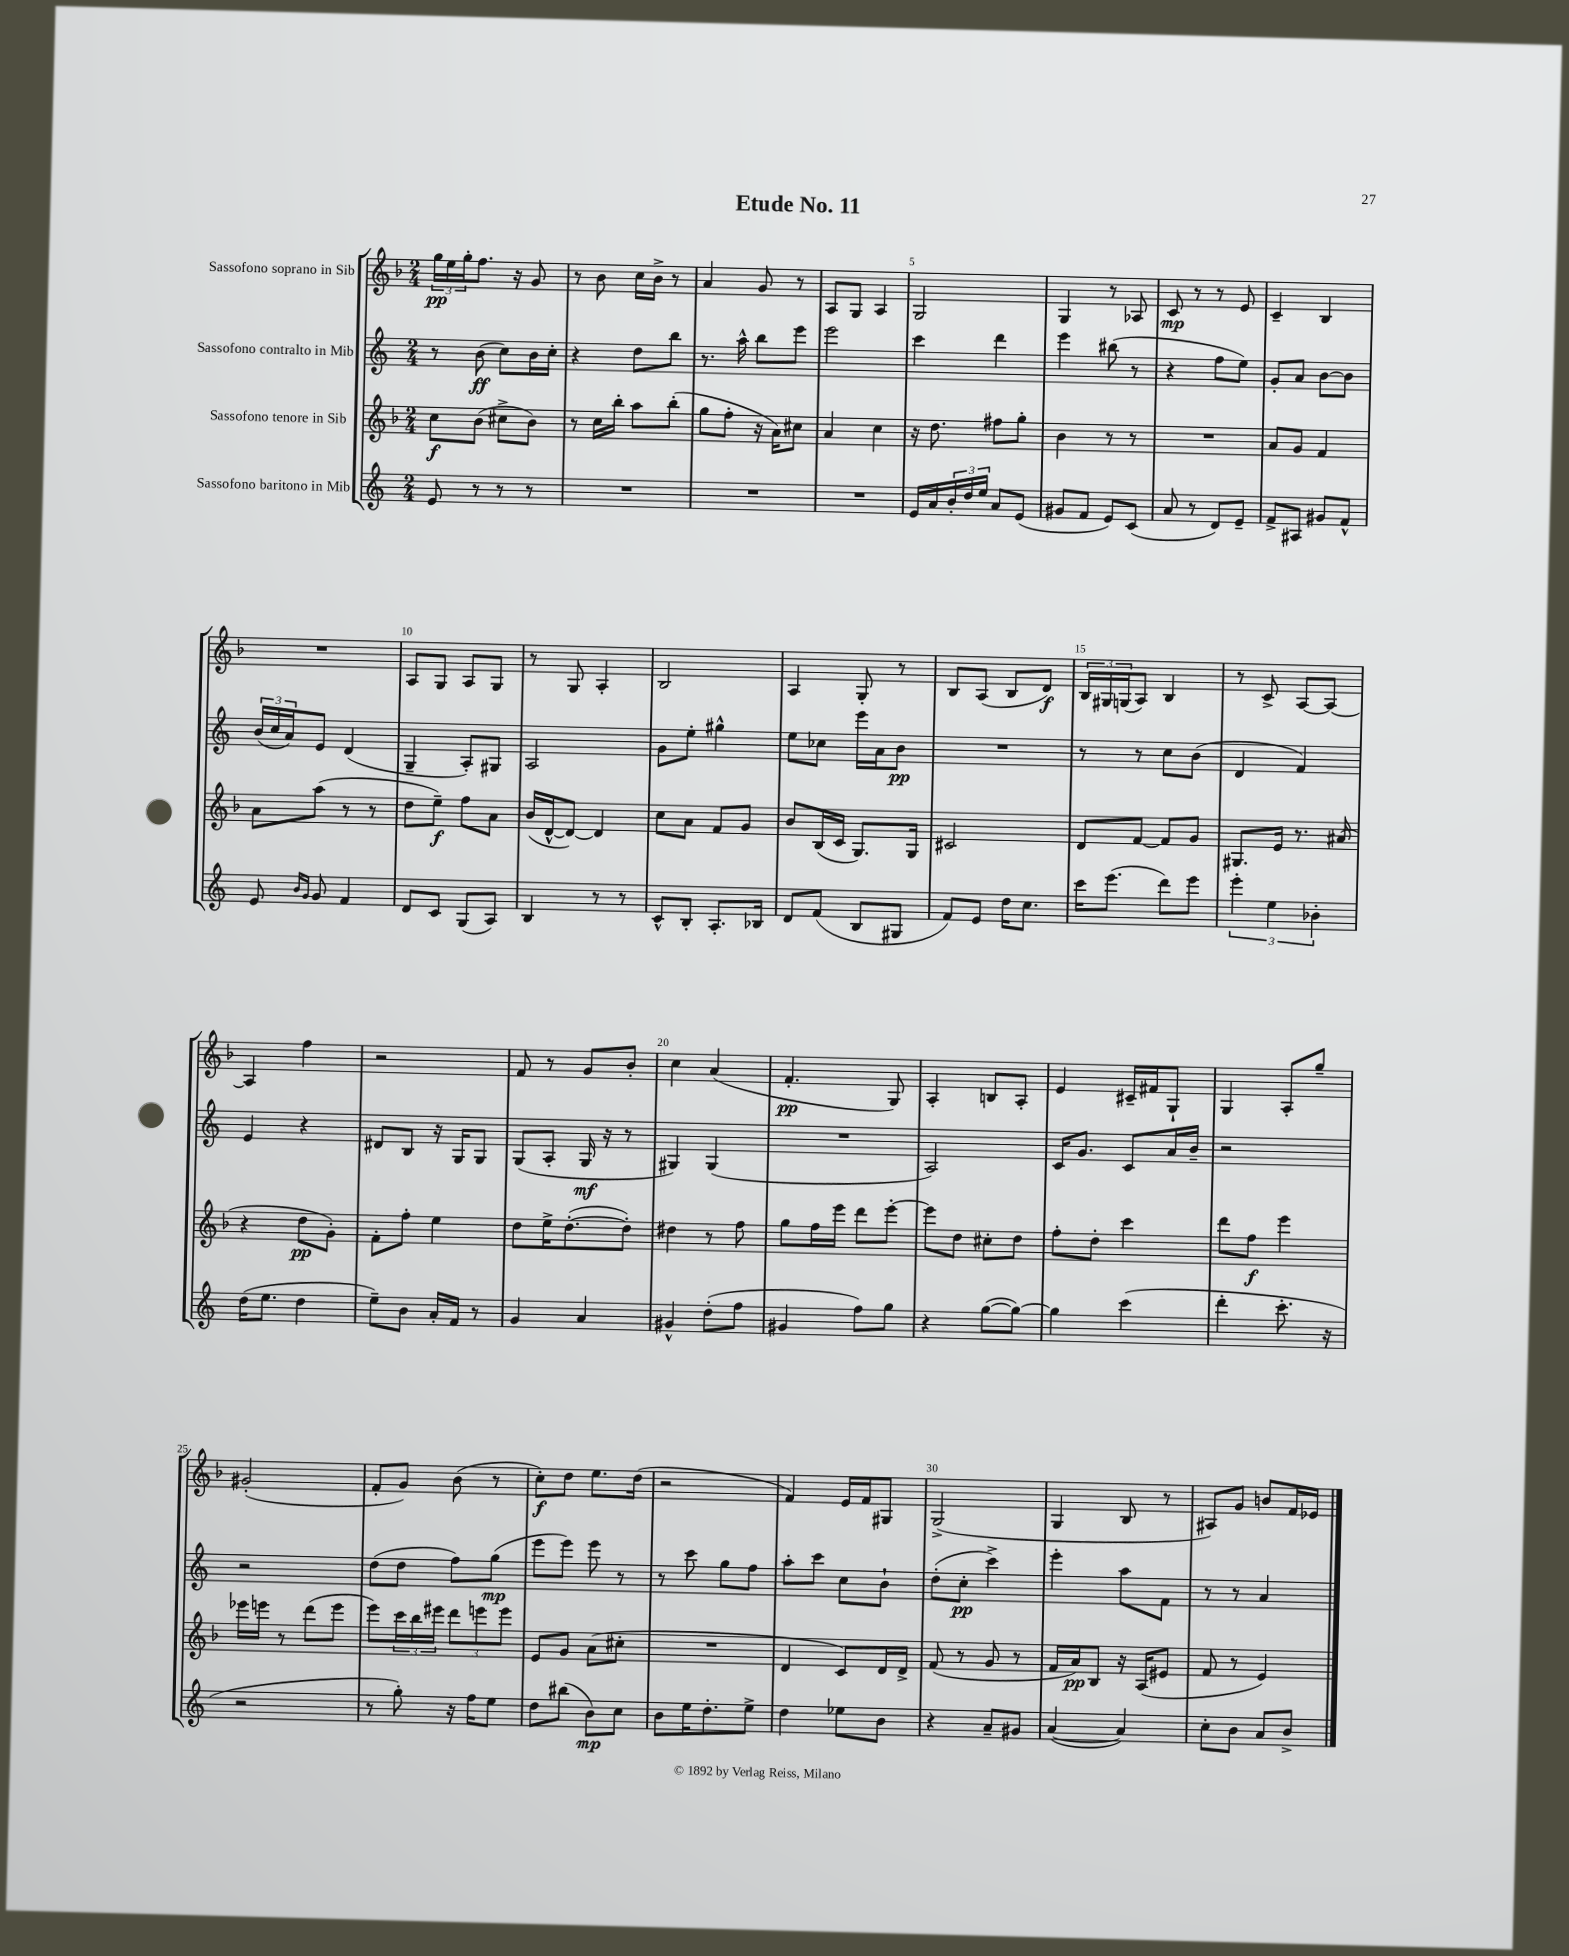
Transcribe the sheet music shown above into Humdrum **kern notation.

**kern	**dynam	**kern	**dynam	**kern	**dynam	**kern	**dynam
*part4	*part4	*part3	*part3	*part2	*part2	*part1	*part1
*staff4	*staff4	*staff3	*staff3	*staff2	*staff2	*staff1	*staff1
*I"Sassofono baritono in Mib	*	*I"Sassofono tenore in Sib	*	*I"Sassofono contralto in Mib	*	*I"Sassofono soprano in Sib	*
*clefG2	*	*clefG2	*	*clefG2	*	*clefG2	*
*k[]	*	*k[b-]	*	*k[]	*	*k[b-]	*
*M2/4	*	*M2/4	*	*M2/4	*	*M2/4	*
=1	=1	=1	=1	=1	=1	=1	=1
8e/	.	8cc\L	f	8r	.	24gg\LL	pp
.	.	.	.	.	.	24ee\	.
.	.	.	.	.	.	24gg'\J	.
8r	.	(8b-\J	.	(8b\	ff	8.ff\J	.
8r	.	8cc#X^\L	.	8cc\L)	.	.	.
.	.	.	.	.	.	16r	.
8r	.	8b-\J)	.	16b\L	.	8g/	.
.	.	.	.	16cc'\JJ	.	.	.
=2	=2	=2	=2	=2	=2	=2	=2
2r	.	8r	.	4r	.	8r	.
.	.	16cc\LL	.	.	.	8b-\	.
.	.	16bb-'\JJ	.	.	.	.	.
.	.	8aa\L	.	8dd\L	.	16cc\LL	.
.	.	.	.	.	.	16b-^\JJ	.
.	.	(8bb-'\J	.	8bb\J	.	8r	.
=3	=3	=3	=3	=3	=3	=3	=3
2r	.	8gg\L	.	8.r	.	4a/	.
.	.	8ff'\J	.	.	.	.	.
.	.	.	.	16aa^^\	.	.	.
.	.	16r	.	8bb\L	.	8g/	.
.	.	16a\KL)	.	.	.	.	.
.	.	8cc#X\J	.	8eee\J	.	8r	.
=4	=4	=4	=4	=4	=4	=4	=4
2r	.	4a/	.	2eee\	.	8A/L	.
.	.	.	.	.	.	8G/J	.
.	.	4cc\	.	.	.	4A/	.
=5	=5	=5	=5	=5	=5	=5	=5
16e/LL	.	16r	.	4ccc\	.	2G/	.
16a/	.	8.dd\	.	.	.	.	.
24b'/	.	.	.	.	.	.	.
24dd/	.	.	.	.	.	.	.
24ee/JJ	.	.	.	.	.	.	.
8a/L	.	8ff#X\L	.	4ddd\	.	.	.
(8e/J	.	8gg'\J	.	.	.	.	.
=6	=6	=6	=6	=6	=6	=6	=6
8g#X/L	.	4b-\	.	4eee\	.	4G/	.
8f/J	.	.	.	.	.	.	.
8e/L)	.	8r	.	(8bb#X\	.	8r	.
(8c/J	.	8r	.	8r	.	8A-X/	.
=7	=7	=7	=7	=7	=7	=7	=7
8a/	.	2r	.	4r	.	8c/	mp
8r	.	.	.	.	.	8r	.
8d/L)	.	.	.	8ff\L	.	8r	.
8e~/J	.	.	.	8ee\J)	.	8e/	.
=8	=8	=8	=8	=8	=8	=8	=8
8f^/L	.	8a/L	.	8g'/L	.	4c~/	.
8A#X/J	.	8g/J	.	8a/J	.	.	.
8g#X/L	.	4f/	.	[8b\L	.	4B-/	.
8f^^/J	.	.	.	8b\J]	.	.	.
!!LO:LB:g=z
=9	=9	=9	=9	=9	=9	=9	=9
8e/	.	8a\L	.	(24b/LL	.	2r	.
.	.	.	.	24cc/	.	.	.
.	.	.	.	24a/J)	.	.	.
16qqb/LL	.	.	.	.	.	.	.
16qqg/JJ	.	.	.	.	.	.	.
8g/	.	(8aa\J	.	8e/J	.	.	.
4f/	.	8r	.	(4d/	.	.	.
.	.	8r	.	.	.	.	.
=10	=10	=10	=10	=10	=10	=10	=10
8d/L	.	8dd\L	.	4G~/	.	8A/L	.
8c/J	.	8ee~\J)	f	.	.	8G/J	.
(8G/L	.	8ff\L	.	8A'/L)	.	8A/L	.
8A/J)	.	8a\J	.	8G#X/J	.	8G/J	.
=11	=11	=11	=11	=11	=11	=11	=11
4B/	.	(16b-/LL	.	2A/	.	8r	.
.	.	[16d^^/J	.	.	.	.	.
.	.	8d/J_)	.	.	.	8G/	.
8r	.	4d/]	.	.	.	4A'/	.
8r	.	.	.	.	.	.	.
=12	=12	=12	=12	=12	=12	=12	=12
8c^^/L	.	8cc\L	.	8g\L	.	2B-/	.
8B'/J	.	8a\J	.	8ee'\J	.	.	.
8.A'/L	.	8f/L	.	4gg#X^^\	.	.	.
.	.	8g/J	.	.	.	.	.
16B-X/Jk	.	.	.	.	.	.	.
=13	=13	=13	=13	=13	=13	=13	=13
8d/L	.	8b-/L	.	8ee\L	.	4A/	.
(8f/J	.	(16B-/L	.	8cc-X\J	.	.	.
.	.	16c/JJ	.	.	.	.	.
8B/L	.	8.G/L)	.	16eee\LL	.	8G'/	.
.	.	.	.	16a\J	.	.	.
8G#X/J	.	.	.	8b\J	pp	8r	.
.	.	16G/Jk	.	.	.	.	.
=14	=14	=14	=14	=14	=14	=14	=14
8f/L)	.	2c#X/	.	2r	.	8B-/L	.
8e/J	.	.	.	.	.	(8A/J	.
16dd\KL	.	.	.	.	.	8B-/L	.
8.cc\J	.	.	.	.	.	.	.
.	.	.	.	.	.	8d/J)	f
=15	=15	=15	=15	=15	=15	=15	=15
16ccc\KL	.	8d/L	.	8r	.	24B-/LL	.
.	.	.	.	.	.	24G#X/	.
(8.eee\J	.	.	.	.	.	.	.
.	.	.	.	.	.	(24Gn/J	.
.	.	[8f/J	.	8r	.	8A/J)	.
8ddd\L)	.	8f/L]	.	8cc\L	.	4B-/	.
8eee\J	.	8g/J	.	(8b\J	.	.	.
=16	=16	=16	=16	=16	=16	=16	=16
6eee'\	.	8.G#X/L	.	4d/	.	8r	.
.	.	.	.	.	.	8c^/	.
6ee\	.	.	.	.	.	.	.
.	.	16e/Jk	.	.	.	.	.
.	.	8.r	.	4f/)	.	[8A/L	.
6b-X'\	.	.	.	.	.	.	.
.	.	.	.	.	.	8A/J_	.
.	.	(16a#X/	.	.	.	.	.
!!LO:LB:g=z
=17	=17	=17	=17	=17	=17	=17	=17
(16dd\KL	.	4r	.	4e/	.	4A/]	.
8.ee\J	.	.	.	.	.	.	.
4dd\	.	8dd\L	pp	4r	.	4ff\	.
.	.	8g'\J)	.	.	.	.	.
=18	=18	=18	=18	=18	=18	=18	=18
8ee~\L)	.	8f'\L	.	8d#X/L	.	2r	.
8b\J	.	8ff'\J	.	8B/J	.	.	.
16a'/LL	.	4ee\	.	16r	.	.	.
16f/JJ	.	.	.	16G/KL	.	.	.
8r	.	.	.	8G/J	.	.	.
=19	=19	=19	=19	=19	=19	=19	=19
4g/	.	8dd\L	.	(8G/L	.	8f/	.
.	.	16ee^\K	.	8A'/J	.	8r	.
.	.	([8.dd'\	.	.	.	.	.
4a/	.	.	.	16G/	mf	8g/L	.
.	.	.	.	16r	.	.	.
.	.	8dd'\J])	.	8r	.	8b-'/J	.
=20	=20	=20	=20	=20	=20	=20	=20
4g#X^^/	.	4dd#X\	.	4G#X/)	.	4cc\	.
(8dd'\L	.	8r	.	(4G#/	.	(4a/	.
8ff\J	.	8ff\	.	.	.	.	.
=21	=21	=21	=21	=21	=21	=21	=21
4g#X/	.	8gg\L	.	2r	.	4.f'/	pp
.	.	16ff\L	.	.	.	.	.
.	.	16eee\JJ	.	.	.	.	.
8ff\L)	.	8ddd\L	.	.	.	.	.
8gg\J	.	[8eee'\J	.	.	.	8G/)	.
=22	=22	=22	=22	=22	=22	=22	=22
4r	.	8eee\L]	.	2A/)	.	4A'/	.
.	.	8dd\J	.	.	.	.	.
([8gg\L	.	8cc#X'\L	.	.	.	8Bn/L	.
8gg\J_)	.	8dd\J	.	.	.	8A'/J	.
=23	=23	=23	=23	=23	=23	=23	=23
4gg\]	.	8ff'\L	.	16c/KL	.	4e/	.
.	.	.	.	8.g/J	.	.	.
.	.	8dd'\J	.	.	.	.	.
(4ccc\	.	4ccc\	.	8c/L	.	16c#X~/LL	.
.	.	.	.	.	.	16f#X/J	.
.	.	.	.	16a/L	.	8G`/J	.
.	.	.	.	16b~/JJ	.	.	.
=24	=24	=24	=24	=24	=24	=24	=24
4ddd'\	.	8ddd\L	.	2r	.	4G/	.
.	.	8ff\J	f	.	.	.	.
8.ccc'\	.	4eee\	.	.	.	8A'/L	.
.	.	.	.	.	.	8gg~/J	.
16r	.	.	.	.	.	.	.
!!LO:LB:g=z
=25	=25	=25	=25	=25	=25	=25	=25
2r	.	16eee-X\LL	.	2r	.	(2g#X'/	.
.	.	16eeen\JJ	.	.	.	.	.
.	.	8r	.	.	.	.	.
.	.	(8ddd\L	.	.	.	.	.
.	.	8eee\J	.	.	.	.	.
=26	=26	=26	=26	=26	=26	=26	=26
8r	.	8eee\L)	.	(8dd\L	.	8f'/L	.
8gg'\)	.	24ccc\L	.	8dd\J	.	8g/J)	.
.	.	24bb-\	.	.	.	.	.
.	.	24eee#X\JJ	.	.	.	.	.
16r	.	12ddd\L	.	8ff\L)	.	(8b-\	.
16ff\KL	.	.	.	.	.	.	.
.	.	12eeen\	.	.	.	.	.
8ee\J	.	.	.	(8gg\J	mp	8r	.
.	.	12eee\J	.	.	.	.	.
=27	=27	=27	=27	=27	=27	=27	=27
8dd\L	.	8e/L	.	8eee\L	.	8cc'\L)	f
(8bb#X\J	.	8g/J	.	8eee\J)	.	8dd\J	.
8b\L)	mp	(8a\L	.	8eee\	.	8.ee\L	.
8cc\J	.	8cc#X'\J	.	8r	.	.	.
.	.	.	.	.	.	(16dd\Jk	.
=28	=28	=28	=28	=28	=28	=28	=28
8b\L	.	2r	.	8r	.	2r	.
16ee\K	.	.	.	8ccc\	.	.	.
8.dd'\	.	.	.	.	.	.	.
.	.	.	.	8gg\L	.	.	.
8ee^\J	.	.	.	8ff\J	.	.	.
=29	=29	=29	=29	=29	=29	=29	=29
4dd\	.	4d/	.	8aa'\L	.	4f/)	.
.	.	.	.	8ccc\J	.	.	.
8ee-X\L	.	8c/L)	.	8cc\L	.	16e/LL	.
.	.	.	.	.	.	16f/J	.
8b\J	.	16d/L	.	8b`\J	.	8G#X/J	.
.	.	16d^/JJ	.	.	.	.	.
=30	=30	=30	=30	=30	=30	=30	=30
4r	.	(8f/	.	(8dd'\L	.	(2G^/	.
.	.	8r	.	8cc'\J	pp	.	.
8a~/L	.	8g/	.	4ccc^\)	.	.	.
8g#X/J	.	8r	.	.	.	.	.
=31	=31	=31	=31	=31	=31	=31	=31
([4a/	.	16f/LL	.	4eee'\	.	4G/	.
.	.	16a/J)	pp	.	.	.	.
.	.	8B-/J	.	.	.	.	.
4a/])	.	16r	.	8aa\L	.	8B-/	.
.	.	(16A/KL	.	.	.	.	.
.	.	8e#X/J	.	8f\J	.	8r	.
=32	=32	=32	=32	=32	=32	=32	=32
8cc'\L	.	8f/	.	8r	.	8A#X/L)	.
8b\J	.	8r	.	8r	.	8g/J	.
8a/L	.	4e/)	.	4a/	.	8bn/L	.
8b^/J	.	.	.	.	.	16f/L	.
.	.	.	.	.	.	16e-X/JJ	.
==	==	==	==	==	==	==	==
*-	*-	*-	*-	*-	*-	*-	*-
